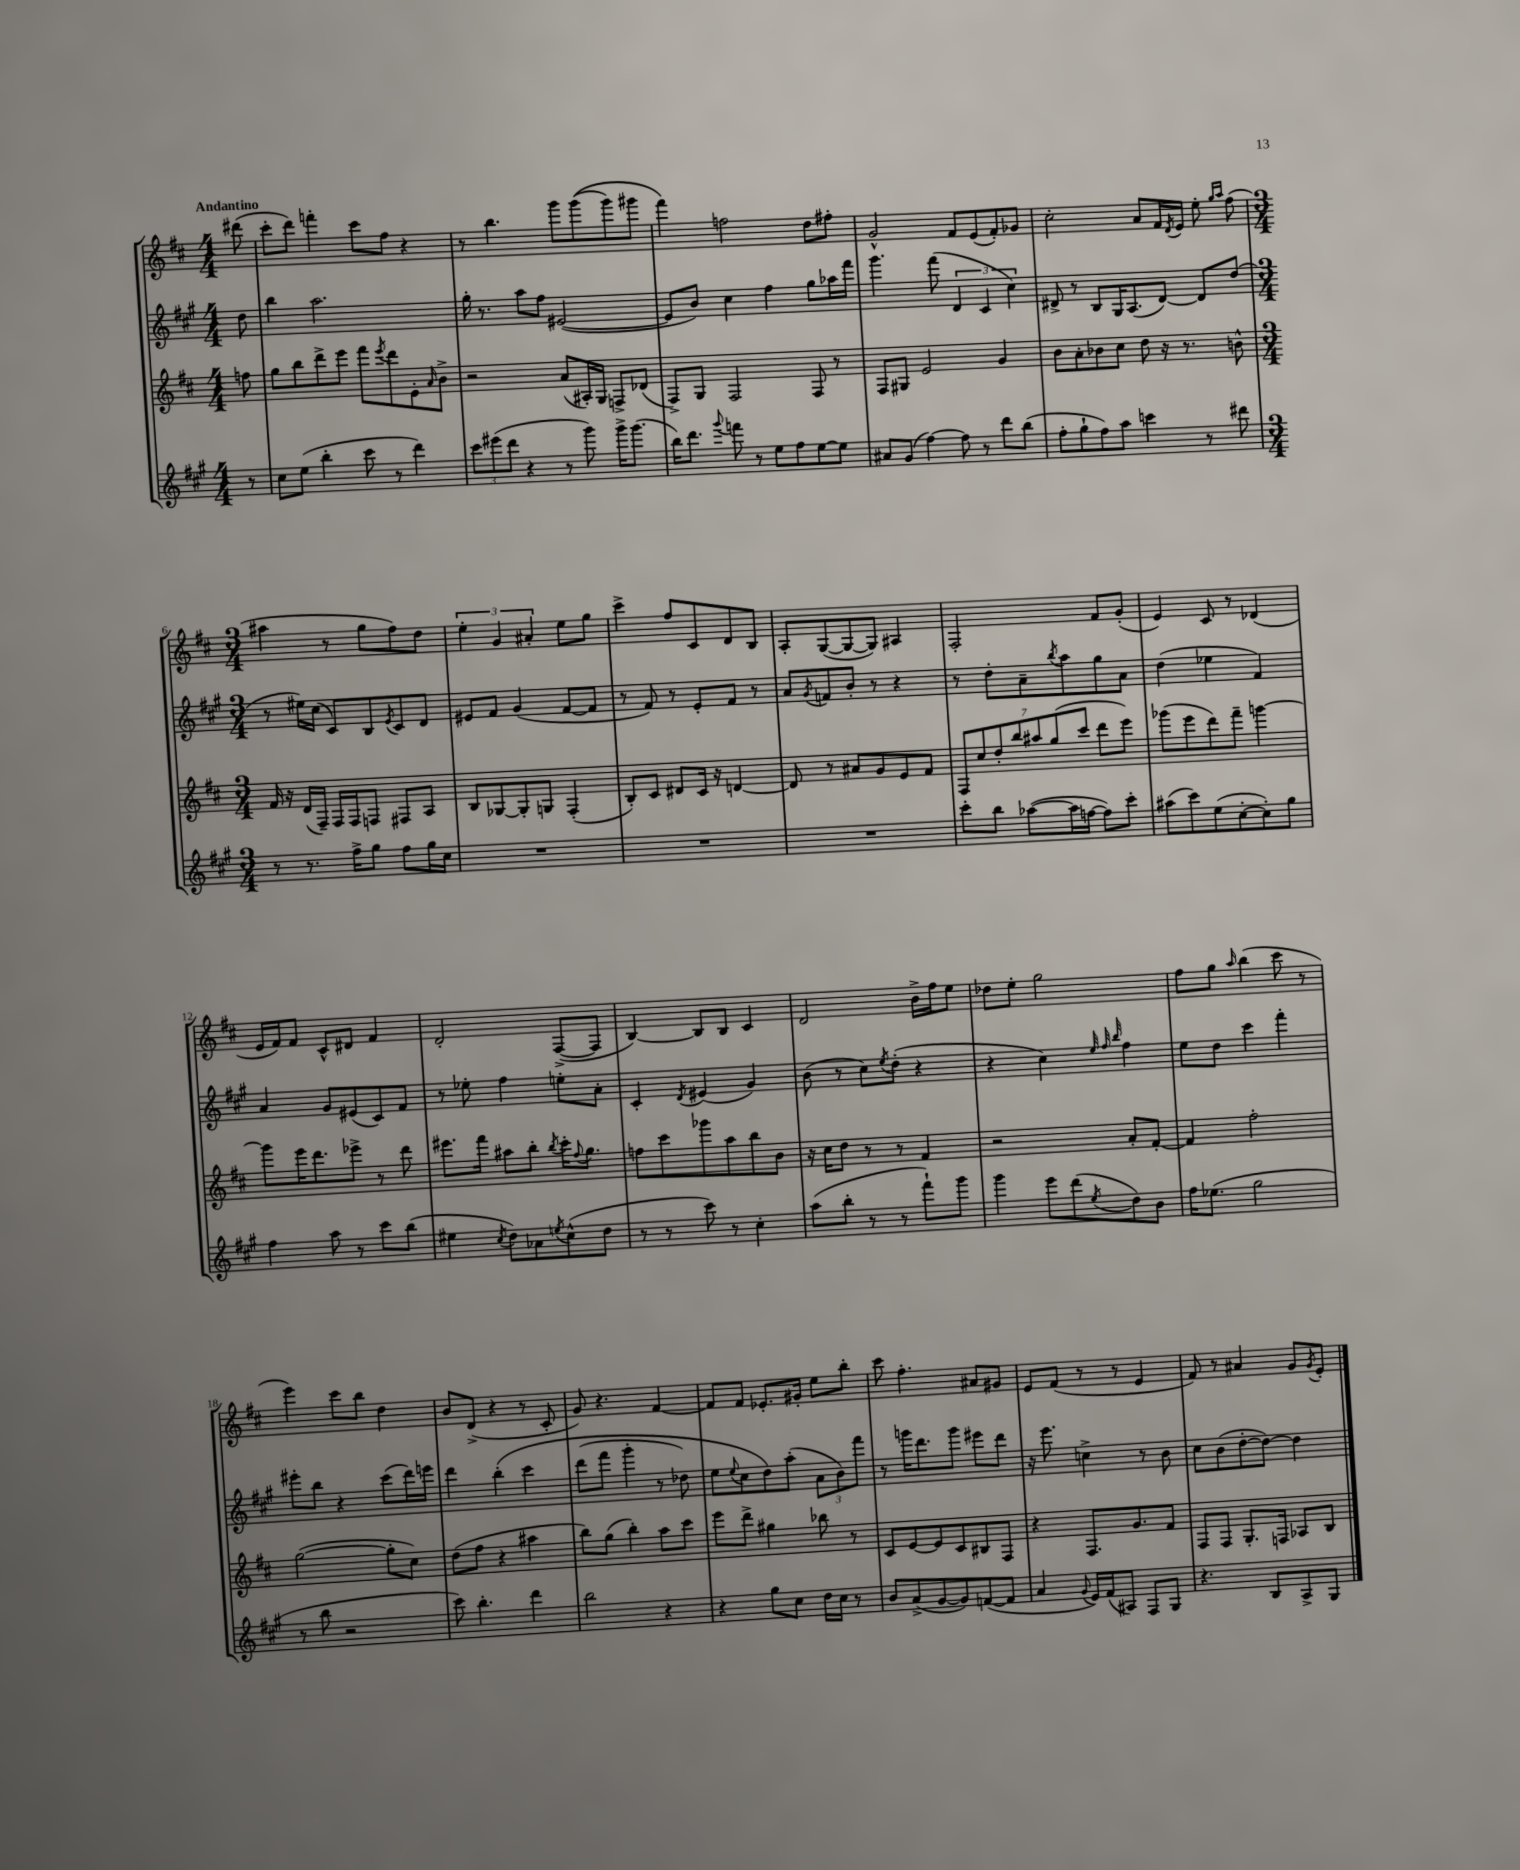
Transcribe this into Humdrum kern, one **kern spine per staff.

**kern	**kern	**kern	**kern
*part4	*part3	*part2	*part1
*staff4	*staff3	*staff2	*staff1
*clefG2	*clefG2	*clefG2	*clefG2
*k[f#c#g#]	*k[f#c#]	*k[f#c#g#]	*k[f#c#]
*M4/4	*M4/4	*M4/4	*M4/4
=	=	=	=
!	!	!	!LO:TX:a:B:t=Andantino
8r	8ffn\	8dd\	(8ddd#X\
=1	=1	=1	=1
8cc#\L	8gg\L	4bb\	8ccc#'\L
(8ee\J	8bb\	.	8ddd\J)
4bb'\	8ddd^\	2.aa\	4fffn'\
.	8eee\J	.	.
8ccc#\	8fff#\L	.	8ccc#\L
.	8qeee/	.	.
8r	8ddd\	.	8ff#\J
4ddd\)	8e'\	.	4r
.	16qqa/	.	.
.	8b^\J	.	.
=2	=2	=2	=2
12ccc#\L	2r	16gg#'\	8r
.	.	8.r	.
(12eee#X\	.	.	.
.	.	.	4.bb\
12ddd\J	.	.	.
4r	.	8aa\L	.
.	.	8ff#\J	.
8r	(8a/L	([2e#X/	8ggg\L
8ggg#\)	16A#X'/L)	.	((8ggg\
.	16G/JJ	.	.
16ggg#^\KL	8Fn^/L	.	8ggg\)
(8.ggg#\J	.	.	.
.	(8d-X/J	.	8ggg#X\J
=3	=3	=3	=3
16bb\KL)	8F#^/L)	8e#/L]	4fff#\)
8.ddd\J	.	.	.
.	8G/J	8b/J)	.
8qqggg#/	.	.	.
8fffn\	2F#/	4cc#\	2ffn\
8r	.	.	.
8ee\L	.	4ff#\	.
8ff#\	.	.	.
[8ee\	8F#/	8gg#\L	8dd\L
8ee\J]	8r	16aa-X\L	8ff#X'\J
.	.	16fff#\JJ	.
=4	=4	=4	=4
8a#X/L	8F#/L	4.ggg#\	2g^^/
(8g#/J	8G#X/J	.	.
[4ff#\)	2e/	.	.
.	.	(8fff#\	.
8ff#\]	.	6d/	8f#/L
8r	.	.	(8e/
.	.	6c#/	.
8ddd\L	4g/	.	8f#'/)
.	.	6cc#\)	.
(8bb\J	.	.	8g-X/J
=5	=5	=5	=5
8ff#'\L	8b\L	8d#X^/	2cc#'\
8gg#`\	8a'\	8r	.
8ff#\)	8b-X\	8B/L	.
8aa\J	8cc#\J	16G#/K	.
.	.	(8.A/	.
4cccn\	8dd\	.	8a/L
.	16r	[8d#/J)	16f#/L
.	.	.	8qd/
.	8.r	.	16e/JJ
8r	.	8d#/L]	8ee'\
.	.	.	16qqgg/LL
.	.	.	16qqaa/JJ
8ddd#X\	8bn^^\	(8dd/J	(8ff#\
!!LO:LB:g=z
=6	=6	=6	=6
*M3/4	*M3/4	*M3/4	*M3/4
8r	16f#/	8r	4aa#X\
.	16r	.	.
8.r	(16d/LL	16ee#X\LL)	.
.	16F#~/JJ)	(16cc#\JJ	.
.	16F#/LL	8c#/L)	8r
16ff#^\KL	16F#/J	.	.
8gg#\J	8Fn/J	8B/	8gg\L
.	.	8qe/	.
8ff#\L	8F#X/L	8c#/	8ff#\)
16gg#\L	8A/J	8d/J	8dd\J
16cc#\JJ	.	.	.
=7	=7	=7	=7
2.r	8B/L	8e#X/L	6ee'\
.	[8G-X/	8f#/J	.
.	.	.	6g/
.	8G-'/]	(4g#/	.
.	.	.	6a#X'/
.	8Gn/J	.	.
.	(4F#'/	[8f#/L	8ee\L
.	.	8f#/J]	8gg\J
=8	=8	=8	=8
2.r	8B'/L)	8r	4ccc#^\
.	8c#/J	8f#/)	.
.	8d#X/L	8r	8ff#/L
.	16c#/Jk	8e'/L	8c#/
.	16r	.	.
.	[4dn/	8f#/J	8d/
.	.	8r	8B/J
=9	=9	=9	=9
2.r	8d/]	8a/L	8A'/L
.	.	8qg#/	.
.	8r	8fn/	([8G/
.	8a#X/L	8b'/J	8G/_
.	8g/	8r	8G/J])
.	8e/	4r	4A#X/
.	8f#/J	.	.
=10	=10	=10	=10
8ccc#'\L	14F#/L	8r	2F#'/
.	14cc#/	.	.
8bb\J	.	8dd'\L	.
.	14dd'/	.	.
.	14bb/	.	.
([8aa-X\L	.	8a~\	.
.	14aa#X/	.	.
.	(14gg/	.	.
.	.	8qbb/	.
16aa-\L]	.	8aa\	.
.	14ccc#/J	.	.
[16ffn\JJ	.	.	.
8ff\L])	8ddd\L	8gg#\	8f#/L
8ccc#'\J	8eee\J)	8a\J	(8g'/J
=11	=11	=11	=11
(8aa#X\L	(8ggg-X\L	(4dd\	4e/)
8ccc#\)	8eee\	.	.
(8ee\	8ddd\)	4ee-X\	8c#/
[8cc#'\	8fff#~\J	.	8r
8cc#'\])	[4gggn\	4f#/)	(4d-X/
8gg#\J	.	.	.
!!LO:LB:g=z
=12	=12	=12	=12
4ff#\	8ggg\L]	4a/	16e/LL
.	.	.	16f#/J)
.	16eee\K	.	8f#/J
.	8.ddd\	.	.
8aa\	.	8g#/L	8c#^^/L
8r	8eee-X^\J	(8e#X/	8d#X/J
8ccc#\L	8r	8c#/)	4f#/
(8bb\J	8ddd\	8f#/J	.
=13	=13	=13	=13
4ee#X\	8.eee#X\L	8r	2d'/
.	.	8ee-X'\	.
.	16fff#\Jk	.	.
8qcc#/	.	.	.
8dd\L)	8aa#X\L	4ff#\	.
8a-X\	8bb'\J	.	.
8qeen/	8qbb/	.	.
(8cc#^^\	16ccc#'\KL	8een'\L	([8F#^/L
.	8qqff#/	.	.
.	8.gg\J	.	.
8dd\J	.	8a'\J	8F#/J]
=14	=14	=14	=14
8r	8ffn\L	4c#'/	[4B/)
8r	8ccc#\	.	.
.	.	8qd/	.
8ccc#\)	8ggg-X\	(4e#X/	8B/L]
8r	8aa\	.	8B/J
4cc#'\	8bb\	4g#/)	4c#/
.	8b\J	.	.
=15	=15	=15	=15
(8aa\L	16r	(8b\	2d/
.	16cc#\KL	.	.
8bb'\J	8dd\J	8r	.
8r	8r	8cc#\L)	.
.	.	8qee/	.
8r	8r	(8dd'\J	.
8fff#`\L)	4f#/	4r	16b^\LL
.	.	.	16ff#\J
8ggg#\J	.	.	8ee\J
=16	=16	=16	=16
4ggg#\	2r	4r	8dd-X\L
.	.	.	8ee'\J
8eee\L	.	4cc#\)	2gg\
(8ddd\	.	.	.
.	.	32qqee/	.
.	.	32qqff#/	.
8qee/	.	32qqbb/	.
8dd\)	8a'/L	4ff#\	.
8b\J	[8f#'/J	.	.
=17	=17	=17	=17
16ff#\KL	4f#/]	8ee\L	8ff#\L
(8.ee-X\J	.	.	.
.	.	8dd\J	8gg\J
.	.	.	16qqaa/
2gg#\	2ff#'\	4ccc#\	(4bb\
.	.	4fff#'\	8ccc#\
.	.	.	8r
!!LO:LB:g=z
=18	=18	=18	=18
8r	([2gg\	8eee#X'\L	4eee\)
8bb\	.	8bb\J	.
2r	.	4r	8ccc#\L
.	.	.	8bb\J
.	8gg'\L]	(8ccc#\L	4dd\
.	8cc#\J)	16ddd\L)	.
.	.	16eeen\JJ	.
=19	=19	=19	=19
8ccc#\)	(8dd\L	4ddd\	8b/L
4.bb'\	8ff#\J	.	(8d^/J
.	4r	(4bb'\	4r
4ddd\	4aa#X\	4ccc#\	8r
.	.	.	8c#'/
=20	=20	=20	=20
2bb\	8bb\L)	(8ddd\L	8g/)
.	(8gg\J	8fff#\J	4.r
.	4bb'\)	4ggg#'\	.
4r	8aa\L	8r	[4f#/
.	8ccc#\J	8dd-X\)	.
=21	=21	=21	=21
4r	8eee\L	8ee\L	8f#/L]
.	.	8qqee/	.
.	8ddd^\J	8cc#\	8f#/J
8gg#\L	4gg#X\	8dd\)	8.e-X'/L
8cc#\J	.	(8aa'\J	.
.	.	.	16g#X'/Jk
16dd\LL	8bb-X\	12a\L	8ee\L
16cc#\JJ	.	.	.
.	.	12b\)	.
8r	8r	.	8bb'\J
.	.	12fff#\J	.
=22	=22	=22	=22
8b/L	8c#/L	8r	8ccc#\
(8a^/	[8e/	16gggn\KL	4.ff#'\
.	.	8.ddd\	.
[8g#/	8e/]	.	.
8g#/])	8c#/	8ggg\J	.
([8fn/	8B#X/	8eee#X\L	8a#X/L
8f/J]	8F#/J	8ddd\J	8g#X/J
=23	=23	=23	=23
4a/	4r	16r	8e/L
.	.	8.eee\	.
.	.	.	(8f#/J
8qqg#/	.	.	.
16e/LL)	8.F#/L	4ccn^\	8r
(16f#/J	.	.	.
8A#X/J)	.	.	8r
.	8.g/	.	.
8F#/L	.	8r	4e/
8G#/J	8f#/J	8b\	.
=24	=24	=24	=24
4.r	8F#/L	8cc#\L	8f#/)
.	8F#/J	(8b\	8r
.	8.G'/L	[8dd'\	4a#X/
8B/L	.	8dd\J_)	.
.	16Fn/Jk	.	.
8A^/	8A-X/L	4dd\]	8g/L
.	.	.	8qg/
8G#/J	8B/J	.	8e'/J
==	==	==	==
*-	*-	*-	*-
